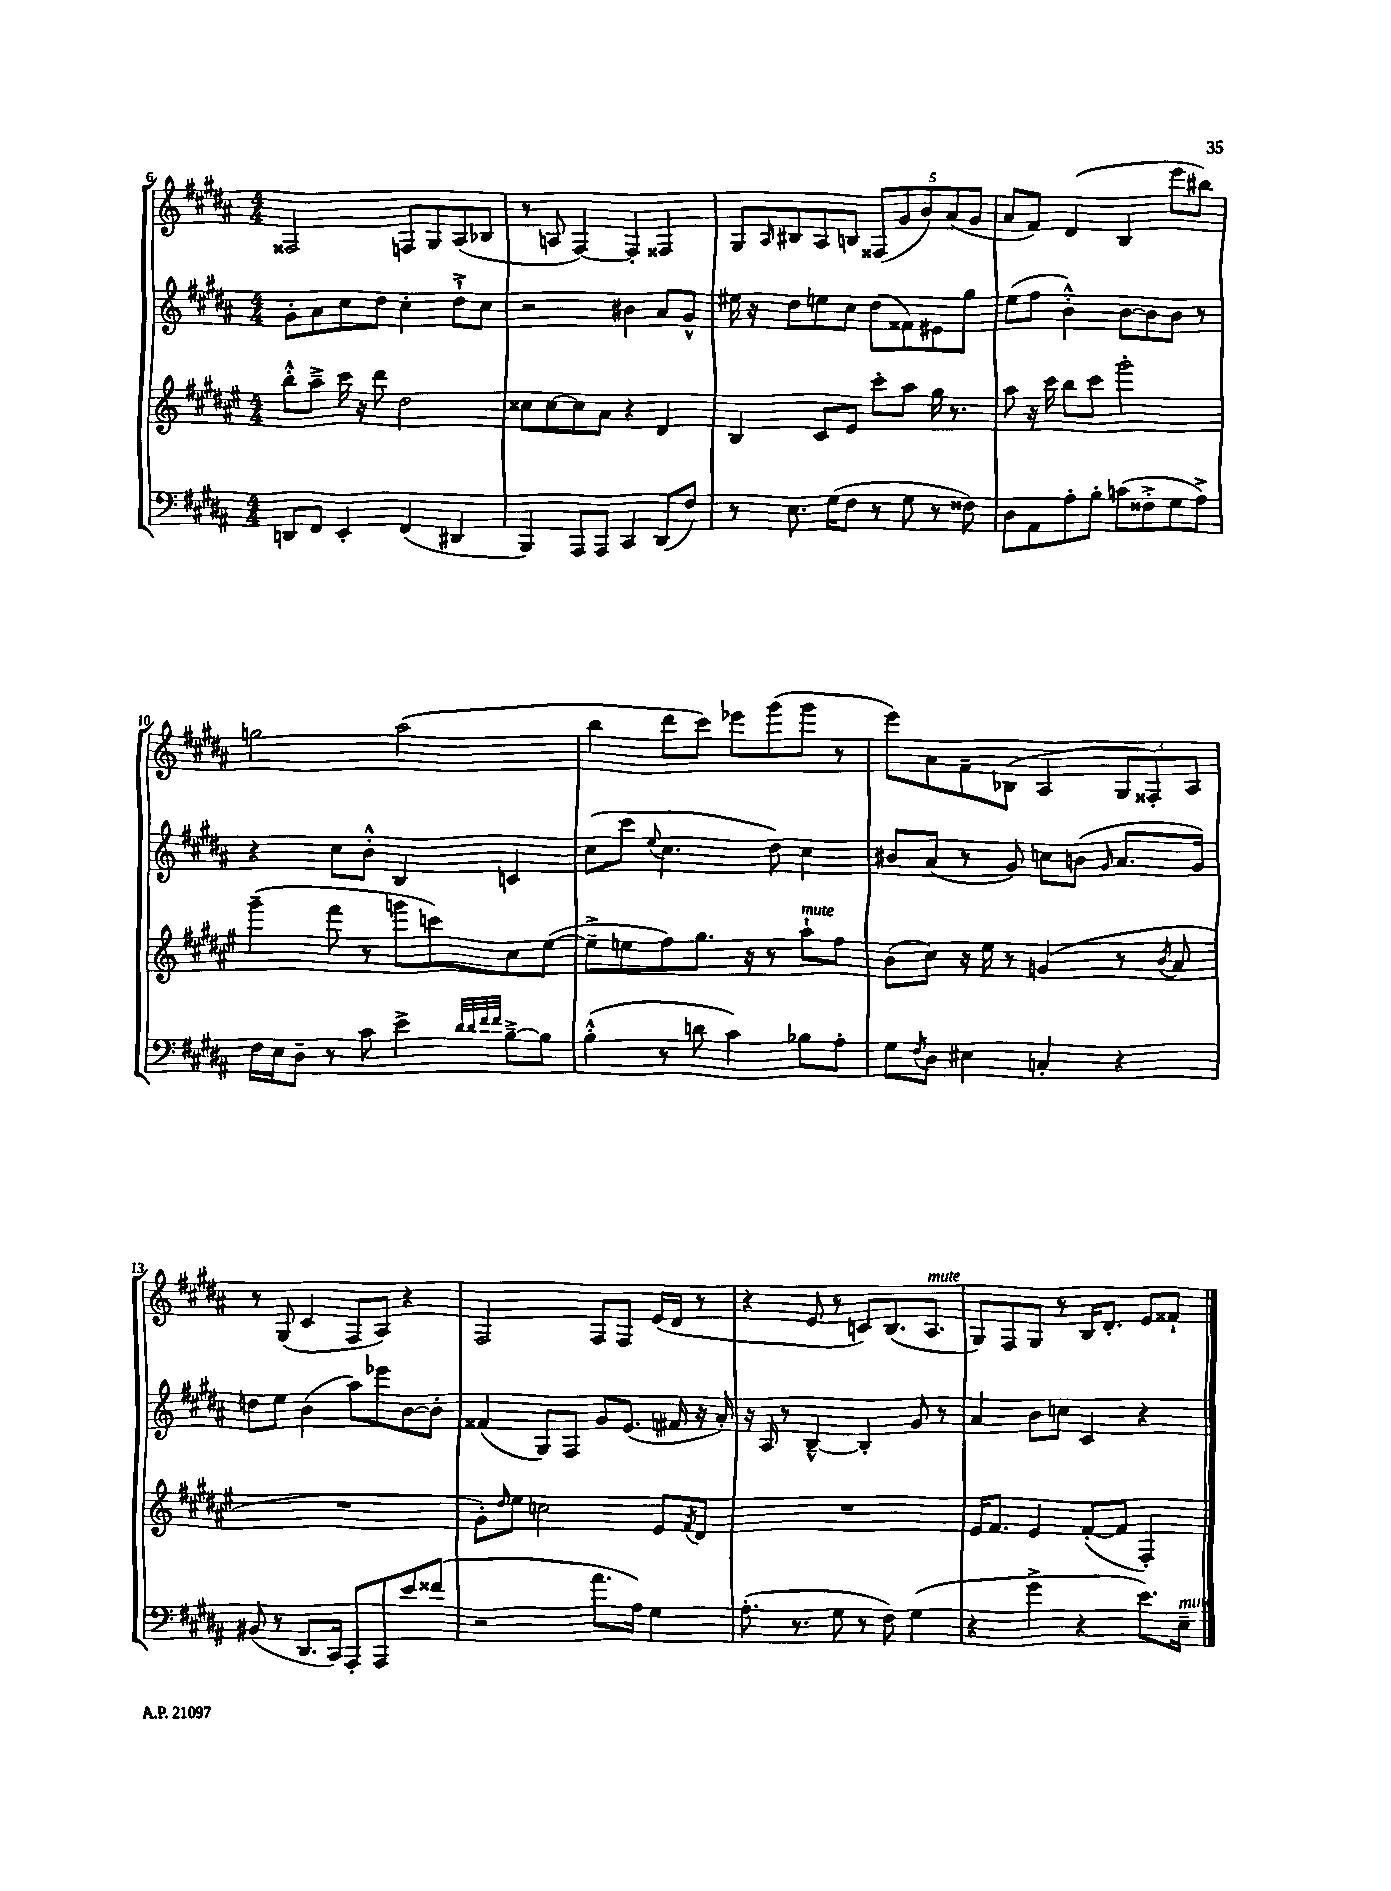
<<
\new StaffGroup <<
\new Staff = "s0" {
    \clef treble \key b \major \numericTimeSignature \time 4/4
    fisis2 f8 gis8 ais8( bes8 |
    r8 a8 fis4~) fis4-. fisis4 |
    gis8 \grace { ais16 } bis8 ais8 b8 \tuplet 5/4 { fisis8( gis'8 b'8) ais'8( gis'8 } |
    ais'8 fis'8) dis'4( b4 e'''8 bis''8) |
    g''2 ais''2( |
    b''4 dis'''8 cis'''8) ees'''8 gis'''8( gis'''8 r8 |
    e'''8) ais'8 fis'8-- bes8( ais4 \tuplet 3/2 { gis8 fisis8-.) ais8 } |
    r8 gis8( cis'4 fis8 ais8) r4 |
    fis2 fis8 fis8 e'16( dis'16 r8 |
    r4 e'8 r8 c'8) b8.( ais8.^\markup { \italic "mute" } |
    gis8) fis8 gis8 r8 b16 dis'8.-. e'8 fisis'8-! \bar "|." |
}
\new Staff = "s1" {
    \clef treble \key b \major \numericTimeSignature \time 4/4
    gis'8-. ais'8 cis''8 dis''8 cis''4-. dis''8-!-> cis''8 |
    r2 bis'4 ais'8 gis'8-^ |
    eis''16 r16 dis''8 e''8 cis''8 dis''8( fisis'8) eis'8 gis''8 |
    e''8( fis''8 b'4-.-^) b'8~ b'8 b'8 r8 |
    r4 cis''8 b'8-.-^ b4 c'4 |
    cis''8( cis'''8 \appoggiatura { e''8 } cis''4. dis''8) cis''4 |
    bis'8 ais'8( r8 gis'8) c''8 b'8( \grace { gis'16 } ais'8. gis'16) |
    d''8 e''8 b'4( ais''8) ees'''8 b'8~ b'8-. |
    fisis'4( gis8) fis8 gis'8 e'8.( fis'16 r16 ais'16-.) |
    r16 ais16 r8 b4~---^ b4-. gis'8 r8 |
    ais'4 b'8 c''8 cis'4 r4 \bar "|." |
}
\new Staff = "s2" {
    \clef treble \key fis \major \numericTimeSignature \time 4/4
    b''8-.-^ ais''8---> cis'''16 r16 dis'''8 dis''2 |
    cisis''8 cisis''8~ cisis''8 ais'8 r4 dis'4 |
    b4 cis'8 eis'8 cis'''8-. ais''8 gis''16 r8. |
    ais''8 r16 cis'''16 b''8 cis'''8 gis'''2-. |
    gis'''4--( fis'''8 r8 g'''8 c'''8) cis''8 eis''8~( |
    eis''8---> e''8 fis''8) gis''8. r16 r8 ais''8-!^\markup { \italic "mute" } fis''8 |
    b'8( cis''8) r16 eis''16 r8 g'4( r8 \acciaccatura { b'8 } ais'8 |
    R1 |
    gis'8-.) \grace { dis''16 } eis''8 c''2 eis'8 \acciaccatura { fis'8 } dis'8 |
    R1 |
    eis'16 fis'8. eis'4 fis'8~-.( fis'8 fis4-.) \bar "|." |
}
\new Staff = "s3" {
    \clef bass \key b \major \numericTimeSignature \time 4/4
    d,8 fis,8 e,4-. fis,4( dis,4 |
    b,,4) ais,,8 ais,,8 cis,4 dis,8( fis8) |
    r8 e8. gis16( fis8 r8 gis8 r8 fisis8) |
    dis8 ais,8 ais8-. b8-. c'8( fisis8-.-> gis8 ais8->) |
    fis16 e16 dis8-- r8 cis'8 e'4-> \grace { dis'32 dis'32 fis'32 fis'32 } b8~---> b8 |
    b4-.-^( r8 d'8 cis'4) bes8 ais8-. |
    gis8 \acciaccatura { fis8 } dis8 eis4 c4-. r4 |
    bis,8( r8 dis,8. cis,16) ais,,8-. ais,,8 e'8 fisis'8( |
    r2 ais'8. ais16) gis4 |
    ais8.-.( r8. gis8 r8 fis8) gis4( |
    r4 gis'4-> r4 e'8.) e16--^\markup { \italic "mute" } \bar "|." |
}
>>
>>
\layout { \context { \Score currentBarNumber = #6 } }
